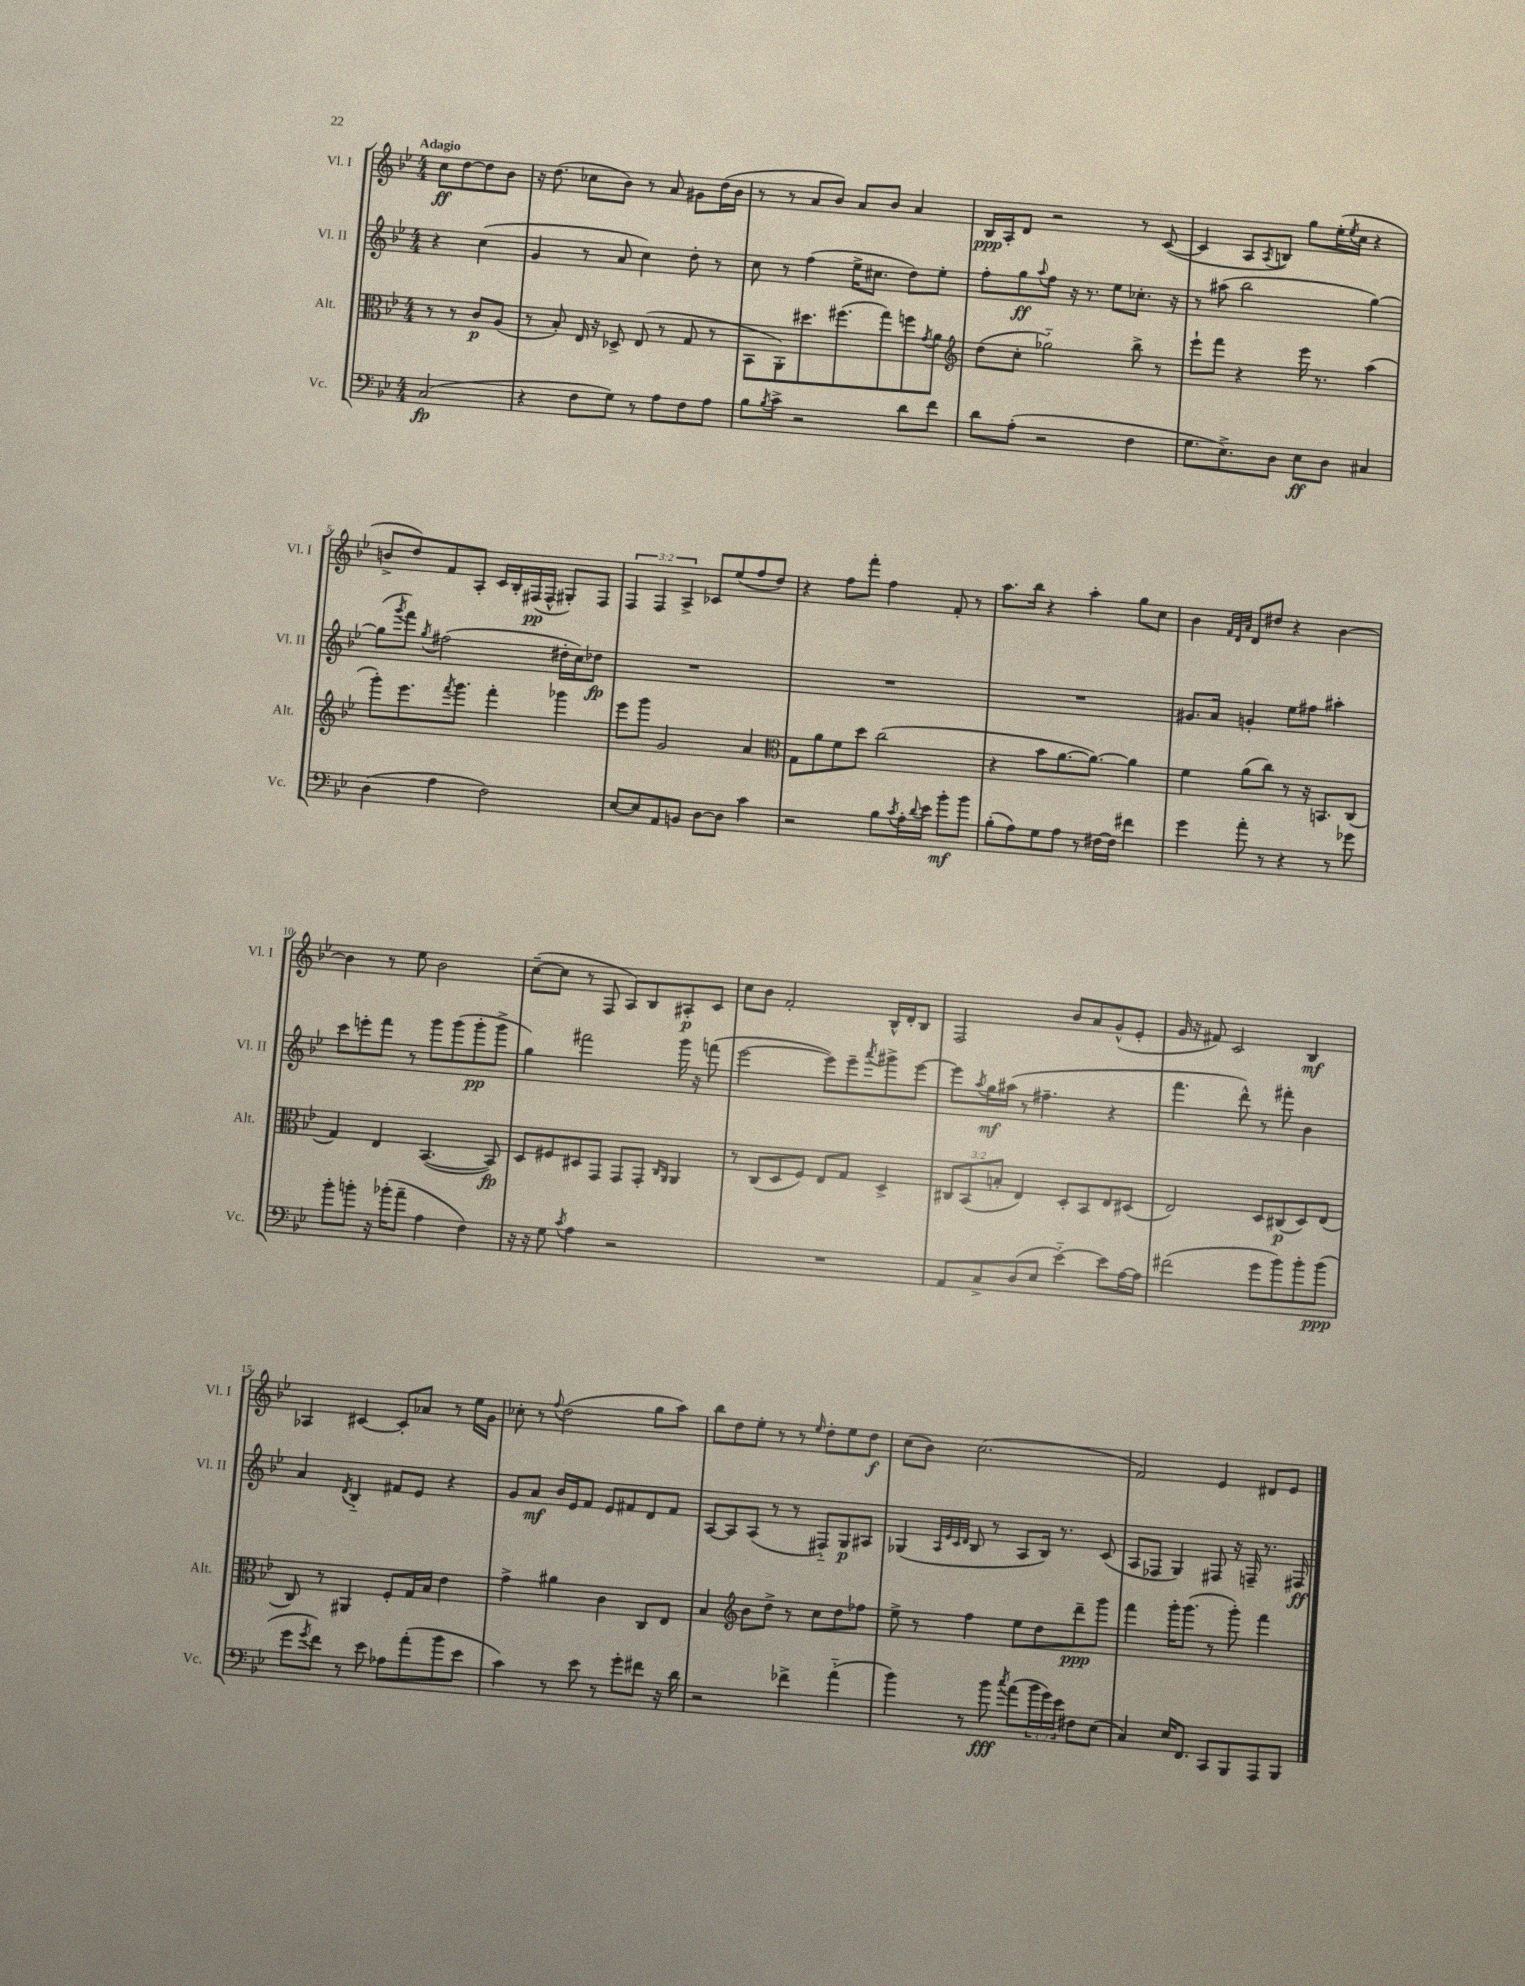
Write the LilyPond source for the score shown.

<<
\new StaffGroup <<
\new Staff = "s0" \with { instrumentName = "Vl. I" shortInstrumentName = "Vl. I" } {
    \clef treble \key bes \major \numericTimeSignature \time 4/4 \override Staff.TupletNumber.text = #tuplet-number::calc-fraction-text \partial 2 \tempo "Adagio"
    c''8\ff d''8~ d''8 bes'8 |
    r16 d''8.( ces''8 bes'8) r8 a'8 gis'8 d''16( bes'16 |
    r8 r8 a'8 bes'8) a'8 bes'8 a'4 |
    bes16\ppp a16-. d'8 r2 r8 c'8~( |
    c'4 a8 \acciaccatura { a8 } b8) g''8 ees''16-.( \acciaccatura { ees''8 } c''16 r4 |
    b'8-> d''8) f'8 a8-. c'16 bes16-. fis16\pp( fis16-^ gis8-.) fis8 |
    \tuplet 3/2 { f4 f4 a4-> } ces'8 ees''8( f''8 d''8) |
    r4 f''8 f'''8-. f''4 f'8-. r8 |
    a''8. bes''16 r4 a''4-. g''8 c''8 |
    bes'4 \grace { f'32 d'32 a'32 } d'8 dis''8 r4 bes'4~ |
    bes'4 r8 ees''8 bes'2 |
    c''8~--( c''8 r8 f8 a8) bes8 ais8-.\p c'8 |
    c''8 bes'8 f'2-. bes16-^ d'16-. bes8 |
    f2 bes'8 a'8 g'8-^( ees'8-. |
    g'16 r16 fis'8) c'2 bes4\mf |
    aes4 cis'4~ cis'8-. aes'8 r8 ees''16 g'16 |
    ces''8-. r8 \appoggiatura { f''8 } d''2( g''8 a''8) |
    bes''8 d''8 ees''8-. r8 r8 \grace { ees''16 } d''8-. ees''8 d''8\f |
    c''8( bes'8) c''2.( |
    f'2) ees'4 dis'8 ees'8 \bar "|." |
}
\new Staff = "s1" \with { instrumentName = "Vl. II" shortInstrumentName = "Vl. II" } {
    \clef treble \key bes \major \numericTimeSignature \time 4/4 \partial 2
    r4 c''4( |
    g'4 r8 a'8 c''4) d''8-. r8 |
    c''8 r8 f''4( ees''16-> cis''8. d''8) ees''8-. |
    f''8-. g''8\ff \appoggiatura { a''8 } f''8 r16 r8. ees''8 ces''8.-. r16 |
    r8 ais''8( bes''2 g''4~) |
    g''8( \acciaccatura { g'''8 } f'''8) \acciaccatura { g''8 } fis''2( dis''16-. c''16) des''8\fp |
    R1 |
    R1 |
    R1 |
    gis'8. a'16 g'4-. ees''8 fis''8 ais''4-. |
    c'''8 e'''8-. f'''8 r8 g'''8 g'''8( g'''8-.\pp g'''8-> |
    g''4) fis'''2 g'''16 r16 f'''8( |
    ees'''2~ ees'''8) ees'''8-- \acciaccatura { a'''8 } gis'''8-> ees'''8~ |
    ees'''8 \acciaccatura { a''8 } g''16\mf ais''16( r8 fis''4.-- r4 |
    f'''4. d'''8-^) r8 fis'''8-. bes'4 |
    a'4 \acciaccatura { d'8 } bes4-_ fis'8 ees'8 r4 |
    g'8 a'8\mf bes'16 ees'16 f'8 ees'8 fis'8 d'8 fis'8 |
    a8~ a8 a8( r8 r8 fis8-_) g8\p ais8 |
    ges4( \grace { a32 ees'32 c'32 d'32 } bes8 r8 a8 bes16) r8. c'8( |
    a8 fes8 g4) fis8 r16 f16-- r8. fis16\ff \bar "|." |
}
\new Staff = "s2" \with { instrumentName = "Alt." shortInstrumentName = "Alt." } {
    \clef alto \key bes \major \numericTimeSignature \time 4/4 \override Staff.TupletNumber.text = #tuplet-number::calc-fraction-text \partial 2
    r8 r8 c'8\p a8( |
    r8 bes8-.) ees16 r16 des8-> ees8( r8 g8 r8 |
    bes,8 a,8-.) dis''8. fis''8.( g''8) f''8 \acciaccatura { g'8 } a'8 |
    \clef treble d''8( c''8-. ges''2-_) bes''8-> r8 |
    ees'''8-! f'''8 r4 ees'''16 r8. a''4( |
    g'''8-.) ees'''8. \acciaccatura { f'''8 } g'''8. f'''4-. ges'''4 |
    ees'''8 g'''8 g'2 a'4 |
    \clef alto g8 a'8 f'8 d''8 c''2( |
    r4 bes'8 a'8.~ a'8.~) a'4 |
    f'4 a'8( c''8) r8 r16 b,8. c8( |
    g4) ees4 bes,4.~( bes,8\fp) |
    d8 fis8 dis8 g,8 g,8 g,8-. \grace { c16 a,16 } a,4 |
    r8 c8( d8 f8) ees8 g8 d4-> |
    \tuplet 3/2 { cis8 bes,8( b8-. } ees4) d8-. bes,8 ees8 dis8( |
    ees2) d8 cis8\p( d8) ees8( |
    c8) r8 ais,4 f8-. g16 bes16 ees'4 |
    g'4-> ais'4 c'4 c8 ees8 |
    bes4 \clef treble bes'8 d''8-> r8 c''8 d''8 fes''8 |
    ees''8-> r8 f''4 ees''8 d''8 d'''8--\ppp g'''8 |
    f'''4 g'''16-. g'''8.( r8 g'''8-.) f'''4 \bar "|." |
}
\new Staff = "s3" \with { instrumentName = "Vc." shortInstrumentName = "Vc." } {
    \clef bass \key bes \major \numericTimeSignature \time 4/4 \override Staff.TupletNumber.text = #tuplet-number::calc-fraction-text \partial 2
    c2\fp( |
    r4 f8 g8) r8 a8 f8 a8 |
    bes8 \acciaccatura { bes8 } c'8-> r2 d'8 f'8 |
    d'8 a8-.( r2 f4 |
    g8. ees8.->) d8 ees8\ff d8 cis4 |
    d4( a4 f2) |
    ees8~ ees8 a,8 b,8 d8~ d8 c'4 |
    r2 bes8 \acciaccatura { c'8 } a16-. \appoggiatura { d'8 } ees'16 bes'8-.\mf bes'8 |
    bes8-.( a8) g8 a8 r8 fis16~ fis16 fis'4 |
    g'4 a'8-. r8 r4 r8 ges'8 |
    bes'8-. b'8-. r16 bes'16-.( a'8-- a4 f4) |
    r16 r16 g8 \acciaccatura { c'8 } a4 r2 |
    R1 |
    a,8 c8-> d8( ees8 ees'4~-_) ees'8 a16~ a16 |
    fis'2( g'8 bes'8) bes'8-. bes'8\ppp( |
    g'8 \acciaccatura { g'8 } f'8) r8 ees'8 aes8 a'8-.( bes'8 ees'8 |
    c'4) r8 ees'8 r8 g'8-. fis'8 r16 d'16 |
    r2 fes'4-> a'4-_( |
    bes'4) r8 bes'8\fff \acciaccatura { c''8 } a'8( \tuplet 3/2 { bes'16 g'16) ees'16 } fis8 ees8( |
    c4) ees16 f,8. c,8 bes,,8 a,,8 bes,,8 \bar "|." |
}
>>
>>
